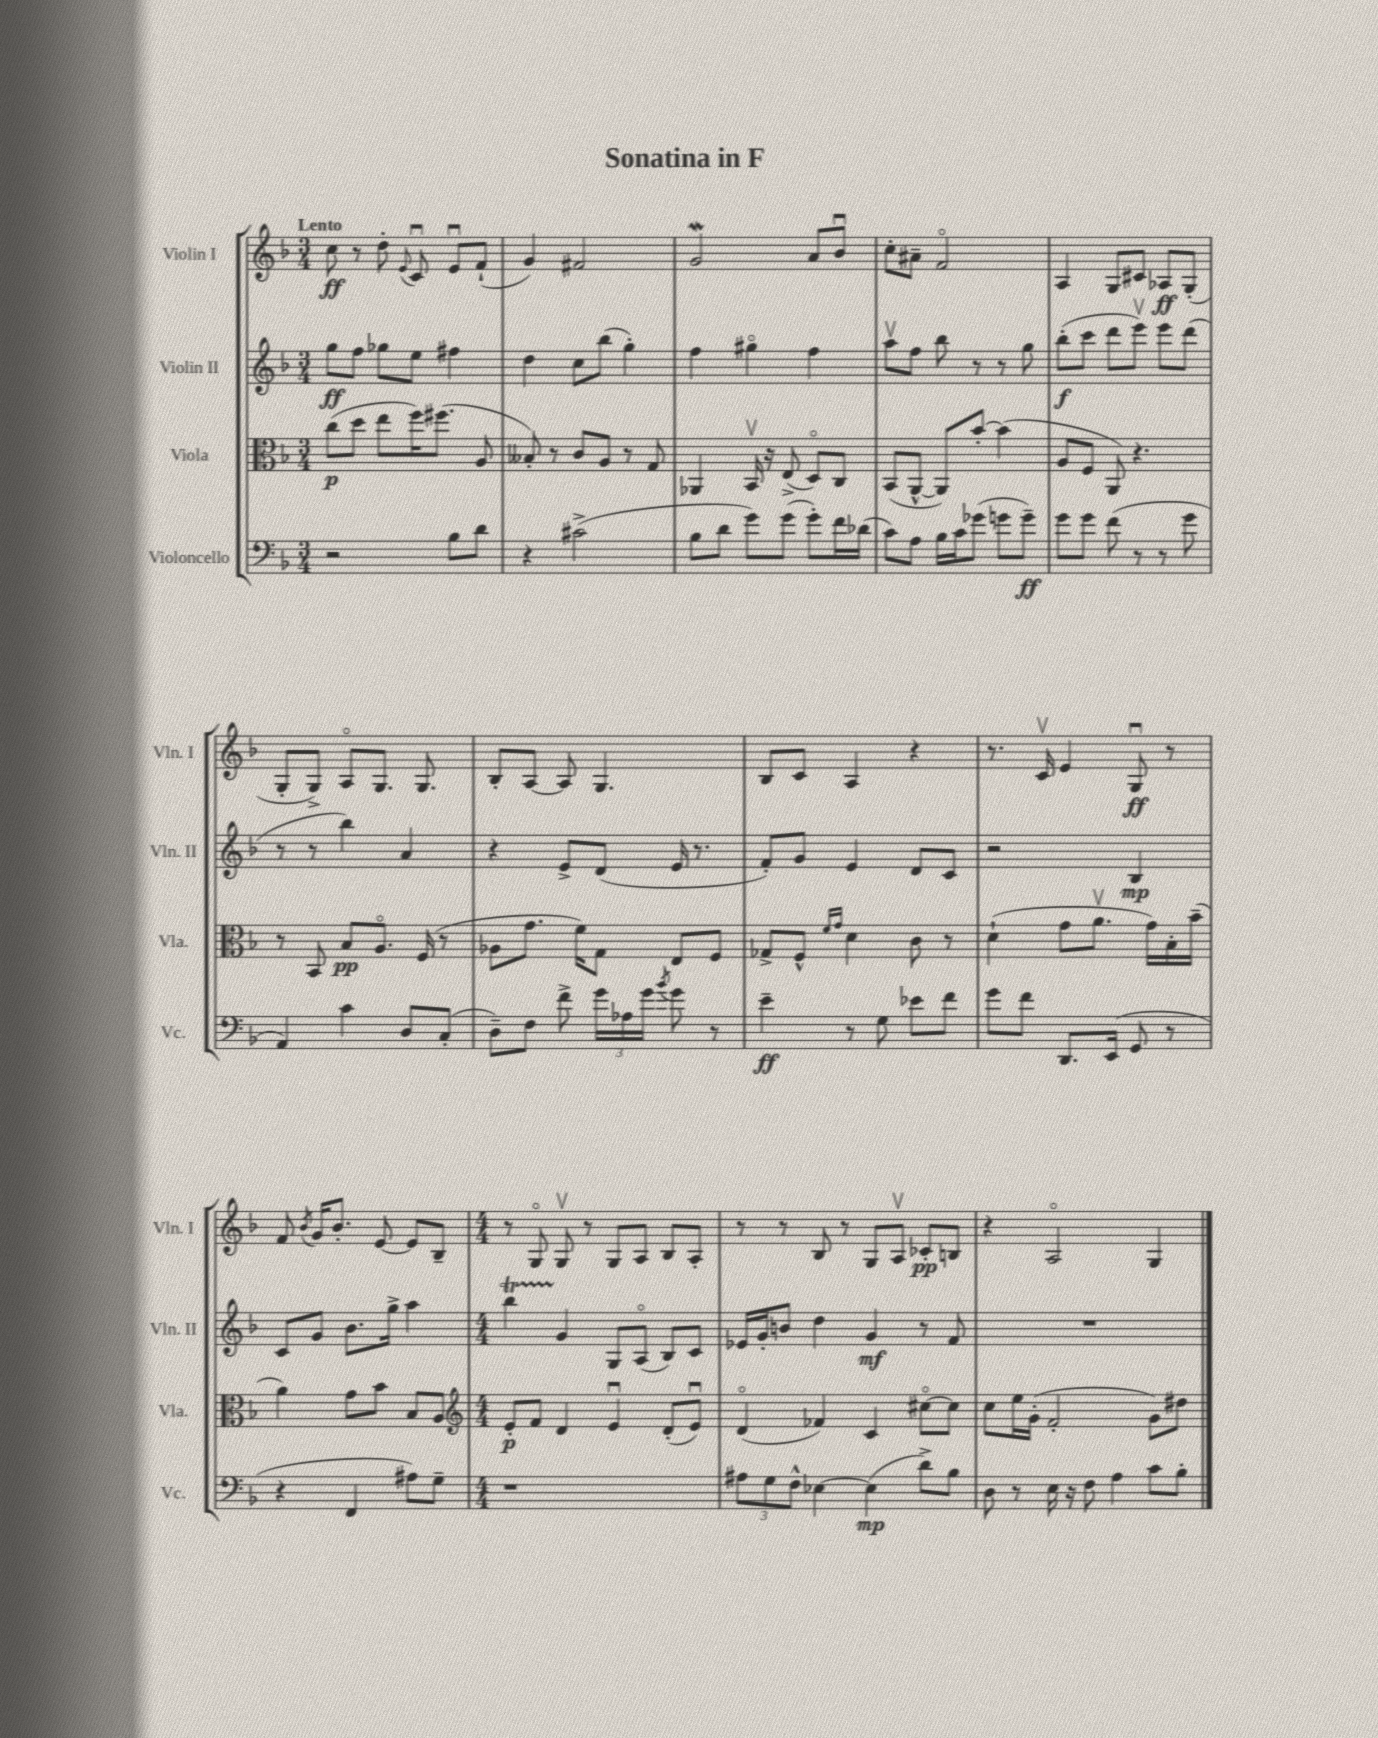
\header { title = "Sonatina in F" }
<<
\new StaffGroup <<
\new Staff = "s0" \with { instrumentName = "Violin I" shortInstrumentName = "Vln. I" } {
    \clef treble \key f \major \numericTimeSignature \time 3/4 \tempo "Lento"
    \autoBeamOff c''8\ff r8 d''8-. \appoggiatura { e'8 } c'8\downbow e'8[\downbow f'8]-!( |
    g'4) fis'2 |
    g'2\mordent a'8[ bes'8]\downbow |
    c''8[-. ais'8]-- f'2\flageolet |
    a4 g8[ cis'8] aes8[\ff g8]-.( |
    g8[-. g8]->) a8[\flageolet g8.] g8. |
    bes8[-. a8]~ a8 g4. |
    bes8[ c'8] a4 r4 |
    r8. c'16\upbow e'4 g8\downbow\ff r8 |
    f'8 \acciaccatura { bes'8 } g'16[ bes'8.]-. e'8~ e'8[ bes8]-- |
    \numericTimeSignature \time 4/4 r8 g8\flageolet g8\upbow r8 g8[ a8] bes8[ a8]-. |
    r8 r8 bes8 r8 g8[ a8]\upbow ces'8[-.\pp b8] |
    r4 a2\flageolet g4 \bar "|." |
}
\new Staff = "s1" \with { instrumentName = "Violin II" shortInstrumentName = "Vln. II" } {
    \clef treble \key f \major \numericTimeSignature \time 3/4
    \autoBeamOff g''8[\ff f''8] ges''8[ e''8] fis''4 |
    d''4 c''8[ bes''8]( g''4-.) |
    f''4 gis''4\flageolet f''4 |
    a''8[\upbow f''8] bes''8 r8 r8 g''8 |
    bes''8[-.\f( c'''8] d'''8[ e'''8]\upbow) e'''8[ d'''8]( |
    r8 r8 bes''4) a'4 |
    r4 e'8[-> d'8]( e'16 r8. |
    f'8[-.) g'8] e'4 d'8[ c'8] |
    r2 bes4\mp |
    c'8[ g'8] bes'8.[ g''16]-> a''4 |
    \numericTimeSignature \time 4/4 bes''4\startTrillSpan g'4\stopTrillSpan g8[ a8]\flageolet( bes8[) c'8] |
    ees'16[ g'16-. b'8] d''4 g'4\mf r8 f'8 |
    R1 \bar "|." |
}
\new Staff = "s2" \with { instrumentName = "Viola" shortInstrumentName = "Vla." } {
    \clef alto \key f \major \numericTimeSignature \time 3/4
    \autoBeamOff c''8[\p( d''8] e''8[ f''16) fis''8.]( a8 |
    beses8-.) r8 c'8[ a8] r8 g8 |
    aes,4 bes,16\upbow r16 e8->( d8[\flageolet) c8] |
    bes,8[( a,8]~-^ a,8[) bes'8]~-. bes'4( |
    a8[ f8] a,8) r4. |
    r8 bes,8 bes8[\pp a8.]\flageolet f16( r8 |
    aes8[ g'8.] f'16[) g8] e8[ f8] |
    ges8[-> f8]-^ \grace { f'16[ g'16] } d'4 c'8 r8 |
    d'4-!( g'8[ a'8.]\upbow g'16[) bes16-. bes'16]--( |
    a'4) g'8[ bes'8] bes8[ a8] |
    \numericTimeSignature \time 4/4 \clef treble e'8[-.\p f'8] d'4 e'4\downbow d'8[-.( e'8]\downbow) |
    d'4\flageolet( fes'4) c'4 cis''8[~\flageolet cis''8] |
    c''8[ e''16 g'16]-.( f'2-. g'8[) dis''8] \bar "|." |
}
\new Staff = "s3" \with { instrumentName = "Violoncello" shortInstrumentName = "Vc." } {
    \clef bass \key f \major \numericTimeSignature \time 3/4
    \autoBeamOff r2 bes8[ d'8] |
    r4 cis'2->( |
    bes8[ d'8] g'8[) g'8]( g'8[-.) f'16 des'16]( |
    c'8[) a8] bes16[ c'16 ges'8]( g'8[ g'8]--\ff) |
    g'8[ g'8] f'8( r8 r8 g'8 |
    a,4) c'4 d8[ c8]-.( |
    d8[--) f8] f'8-> \tuplet 3/2 { g'16[ aes16 g'16] } \acciaccatura { bes'8 } g'8 r8 |
    e'4--\ff r8 g8 ees'8[ f'8] |
    g'8[ f'8] d,8.[ e,16]( g,8 r8 |
    r4 f,4 ais8[) g8]-- |
    \numericTimeSignature \time 4/4 r1 |
    \tuplet 3/2 { ais8[ g8 f8]-^ } ees4~ ees4\mp( d'8[->) bes8] |
    d8 r8 e16 r16 f8 a4 c'8[ bes8]-. \bar "|." |
}
>>
>>
\layout { \context { \Score \remove "Bar_number_engraver" } }
